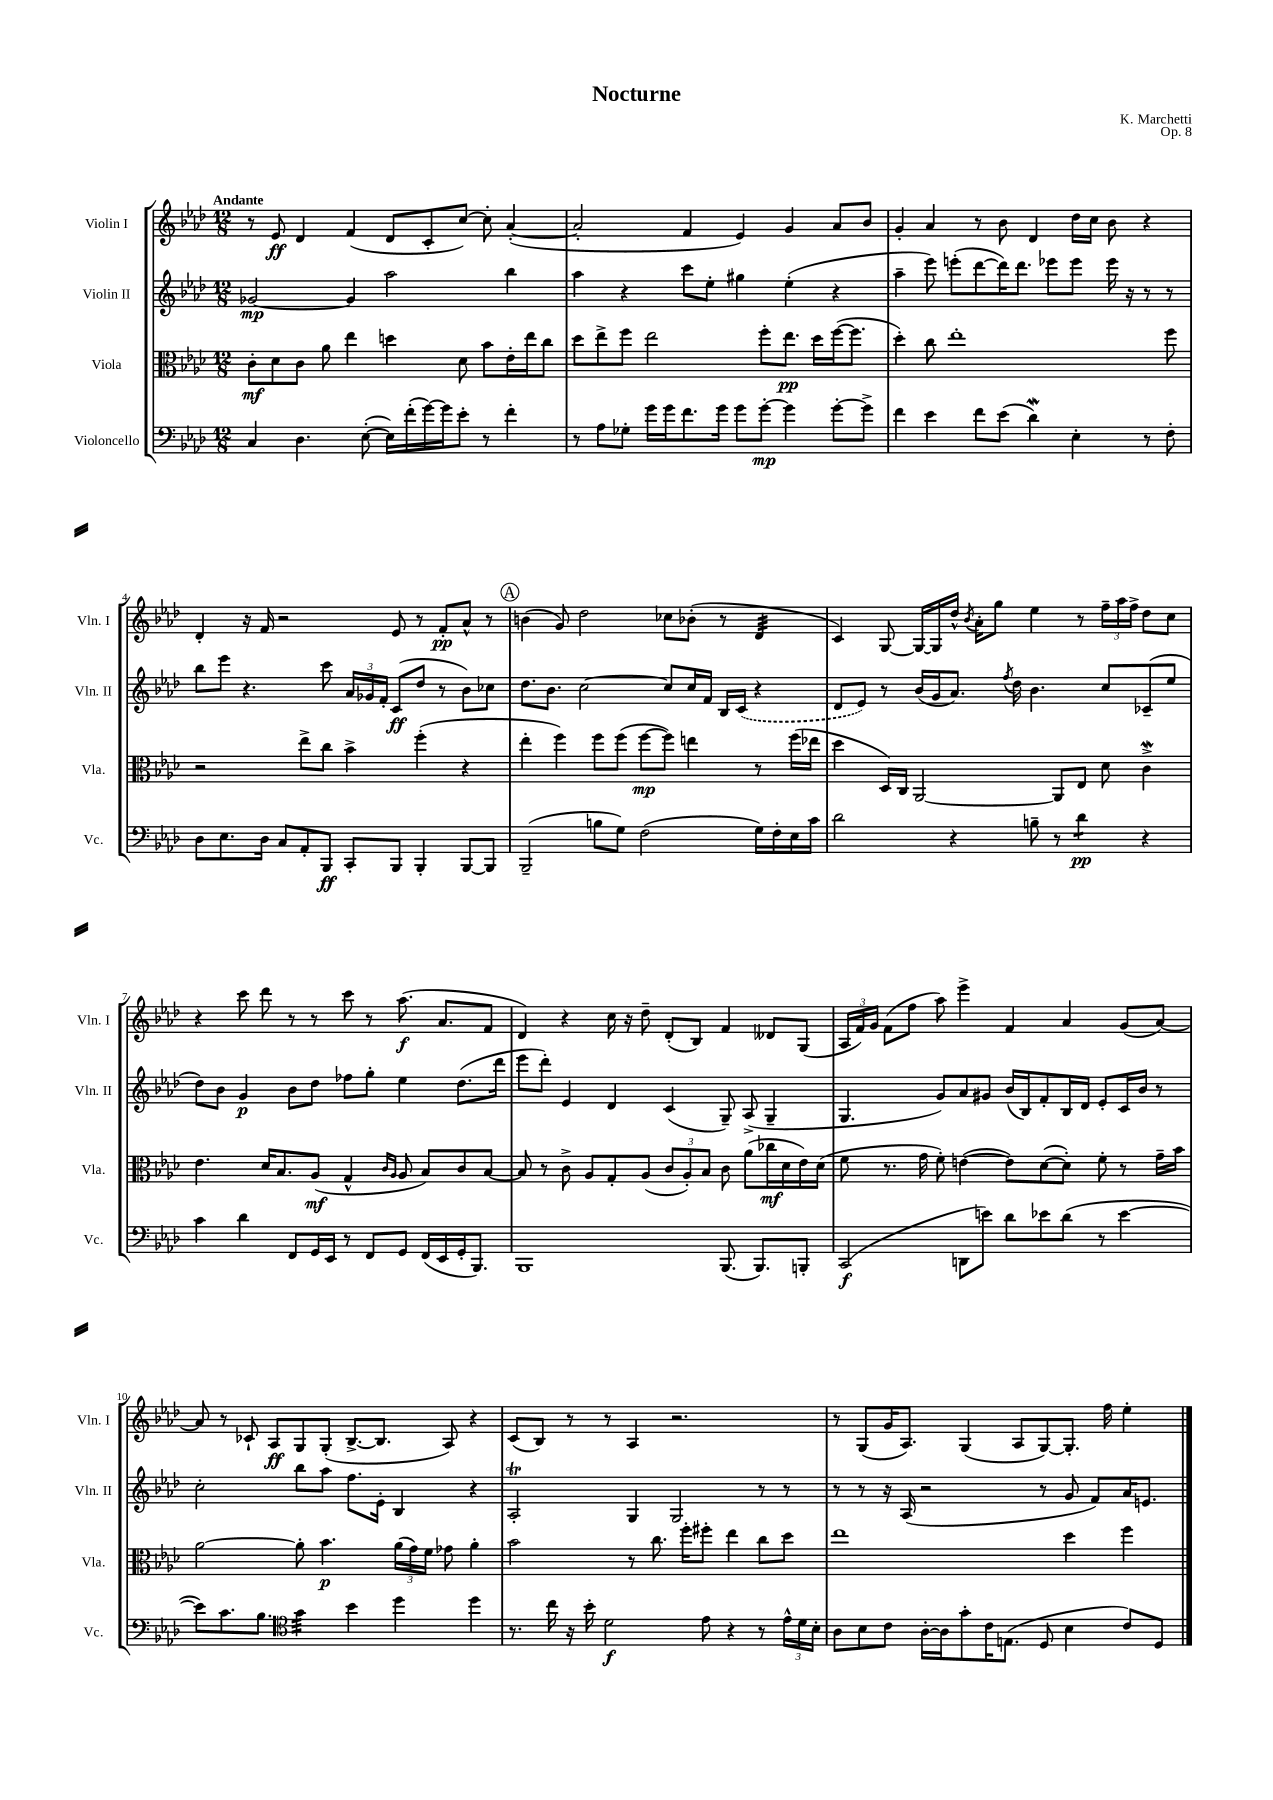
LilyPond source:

\header { title = "Nocturne" composer = "K. Marchetti" opus = "Op. 8" }
<<
\new StaffGroup <<
\new Staff = "s0" \with { instrumentName = "Violin I" shortInstrumentName = "Vln. I" } {
    \clef treble \key aes \major \numericTimeSignature \time 12/8 \tempo "Andante"
    \autoBeamOff r8 ees'8\ff des'4 f'4( des'8[ c'8-. c''8]~) c''8-. aes'4~-.( |
    aes'2-. f'4 ees'4) g'4 aes'8[ bes'8] |
    g'4-. aes'4 r8 bes'8 des'4 des''16[ c''16] bes'8 r4 |
    des'4-. r16 f'16 r2 ees'8 r8 f'8[-.\pp aes'8]-^ r8 |
    \mark \markup { \circle "A" } b'4( g'8) des''2 ces''8[ bes'8]-.( r8 des'4:32 |
    c'4) g8~ g16[~ g16 des''16]-^ \acciaccatura { bes'8 } aes'16[-. g''8] ees''4 r8 \tuplet 3/2 { f''16[-- aes''16 f''16]-> } des''8[ c''8] |
    r4 c'''8 des'''8 r8 r8 c'''8 r8 aes''8.\f( aes'8.[ f'8] |
    des'4) r4 c''16 r16 des''8-- des'8[-.( bes8]) f'4 deses'8[ g8]( |
    \tuplet 3/2 { aes16[ f'16) g'16] } f'8[( f''8] aes''8) ees'''4-> f'4 aes'4 g'8[( aes'8]~) |
    aes'8 r8 ces'8-! aes8[\ff g8 g8]-.( bes8.[~-> bes8.] aes8) r4 |
    c'8[( bes8]) r8 r8 aes4 r2. |
    r8 g8[( g'16 aes8.]) g4( aes8[ g8~) g8.]-. f''16 ees''4-. \bar "|." |
}
\new Staff = "s1" \with { instrumentName = "Violin II" shortInstrumentName = "Vln. II" } {
    \clef treble \key aes \major \numericTimeSignature \time 12/8
    \autoBeamOff ges'2~\mp ges'4 aes''2 bes''4 |
    aes''4 r4 c'''8[ ees''8]-. gis''4 ees''4-.( r4 |
    aes''4-- ees'''8) e'''8[-.( des'''8~ des'''16) des'''8.] ees'''8[ ees'''8] ees'''16 r16 r8 r8 |
    bes''8[ ees'''8] r4. c'''8 \tuplet 3/2 { aes'16[ ges'16 f'16]-. } c'8[\ff( des''8] r8 bes'8[) ces''8] |
    \mark \markup { \circle "A" } des''8.[ bes'8.] c''2~ c''8[ c''16 f'16] bes16[ \once \slurDashed c'16]( r4 |
    des'8[ ees'8]) r8 bes'16[( g'16 aes'8.]) \acciaccatura { f''8 } des''16 bes'4. c''8[ ces'8--( ees''8] |
    des''8[) bes'8] g'4\p bes'8[ des''8] fes''8[ g''8]-. ees''4 des''8.[( des'''16] |
    ees'''8[ des'''8]-.) ees'4 des'4 c'4( g8--) aes8->( g4-- |
    g4. g'8[) aes'8 gis'8] bes'16[( bes16) f'8-. bes16 des'16] ees'8[-. c'16 bes'16] r8 |
    c''2-. bes''8[ aes''8] f''8.[ ees'16]-. bes4 r4 |
    aes2-.\trill g4 g2 r8 r8 |
    r8 r8 r16 aes16( r2 r8 g'8 f'8[) aes'16 e'8.] \bar "|." |
}
\new Staff = "s2" \with { instrumentName = "Viola" shortInstrumentName = "Vla." } {
    \clef alto \key aes \major \numericTimeSignature \time 12/8
    \autoBeamOff c'8[-.\mf des'8 c'8] aes'8 ees''4 d''4 des'8 bes'8[ ees'16-. ees''16 c''8] |
    des''8[ ees''8-> f''8] ees''2 f''8[-. ees''8.]\pp des''16[ f''16~( f''8.] |
    des''4-.) c''8 ees''1-. f''8 |
    r2 ees''8[-> c''8] bes'4-> f''4-.( r4 |
    \mark \markup { \circle "A" } ees''4-. f''4) f''8[ f''8]( f''8[~\mp f''8]) e''4 r8 f''16[( ees''16] |
    des''4 des16[) c16] aes,2~ aes,8[ ees8] des'8 c'4->\mordent |
    ees'4. des'16[ bes8. aes8]\mf( g4-^ \grace { c'16[ aes16] } aes8 bes8[) c'8 bes8]~ |
    bes8 r8 c'8-> aes8[ g8-. aes8]( \tuplet 3/2 { c'8[ aes8-.) bes8] } c'8 aes'8[( ces''16\mf des'16 ees'16) des'16]( |
    f'8 r8. g'16 f'8-.) e'4~( e'8[) des'8~( des'8]-.) f'8-. r8 g'16[-- bes'16] |
    aes'2~ aes'8-. bes'4.\p \tuplet 3/2 { aes'16[( g'16) f'16] } ges'8 aes'4-. |
    bes'2 r8 c''8. f''16[-. fis''8]-. ees''4 c''8[ des''8] |
    ees''1 des''4 f''4 \bar "|." |
}
\new Staff = "s3" \with { instrumentName = "Violoncello" shortInstrumentName = "Vc." } {
    \clef bass \key aes \major \numericTimeSignature \time 12/8
    \autoBeamOff c4 des4. ees8~-.( ees16[) f'16-.( g'16~) g'16 ees'8]-. r8 f'4-. |
    r8 aes8[ ges8]-. g'16[ g'16 f'8. g'16] g'8[ g'8]~-.\mp g'4 g'8[~-. g'8]-> |
    f'4 ees'4 f'8[ ees'8]( des'4\mordent) ees4-. r8 f8-. |
    des8[ ees8. des16] c8[ aes,8-. bes,,8]\ff c,8[-. bes,,8] bes,,4-. bes,,8[~ bes,,8] |
    \mark \markup { \circle "A" } bes,,2--( b8[ g8]) f2( g16[) f16-. ees16 c'16] |
    des'2 r4 b8-- r8 des'4:8\pp r4 |
    c'4 des'4 f,8[ g,16 ees,16] r8 f,8[ g,8] f,16[( ees,16 g,16-. bes,,8.]) |
    bes,,1 bes,,8.( bes,,8.[) b,,8]-. |
    c,2\f( d,8[ e'8]) des'8[ ees'8 des'8]( r8 ees'4~ |
    ees'8[) c'8. bes8.] \clef tenor g'4:32 bes'4 des''4 des''4 |
    r8. c''16 r16 bes'16-. des'2\f ees'8 r4 r8 \tuplet 3/2 { ees'16[-^ des'16 bes16]-. } |
    aes8[ bes8 c'8] aes16[~-. aes16 g'8-. c'16 e8.]( des8 bes4 c'8[) des8] \bar "|." |
}
>>
>>
